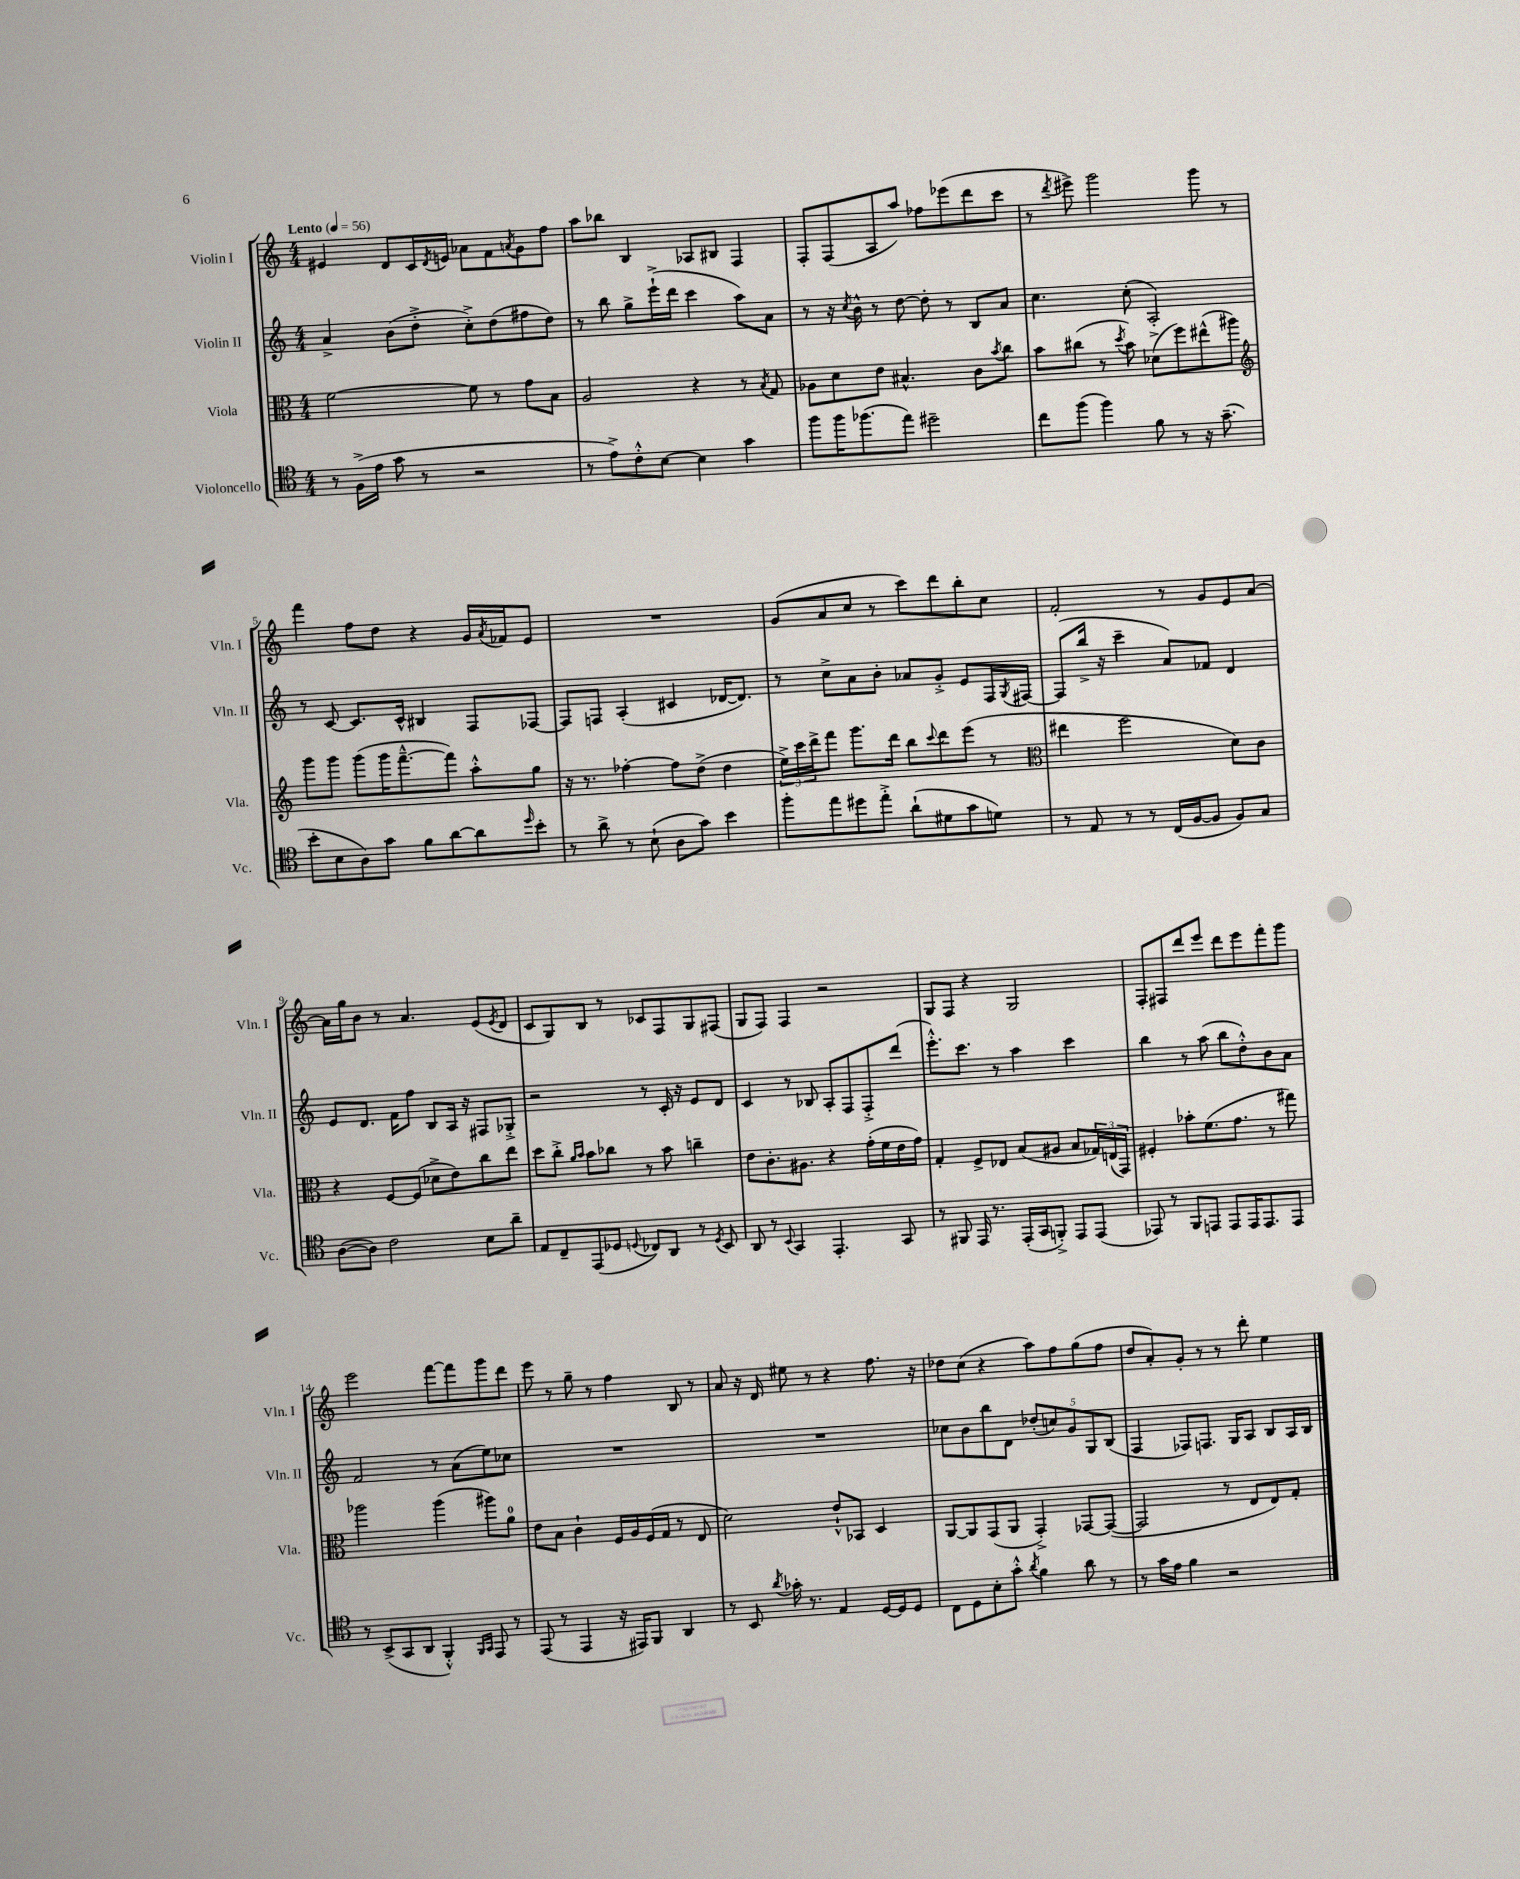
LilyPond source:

<<
\new StaffGroup <<
\new Staff = "s0" \with { instrumentName = "Violin I" shortInstrumentName = "Vln. I" } {
    \clef treble \key c \major \numericTimeSignature \time 4/4 \tempo "Lento" 4 = 56
    eis'4 d'8 c'16 \acciaccatura { d'8 } e'16 aes'8 f'8 \acciaccatura { a'8 } g'8 f''8 |
    a''8 bes''8 b4 aes8 bis8 f4 |
    f8-. f8( a8 a''8) fes''8 ees'''8( d'''8 c'''8 |
    r8 \acciaccatura { d'''8 } eis'''8->) g'''2 g'''8 r8 |
    f'''4 f''8 d''8 r4 g'16 \acciaccatura { a'8 } fes'16 e'8 |
    R1 |
    g'8( a'8 c''8 r8 c'''8) d'''8 b''8-. c''8 |
    f'2-. r8 g'8 e'8 a'8~ |
    a'16 g''16 b'8 r8 a'4. e'8( \acciaccatura { e'8 } d'8 |
    c'8 g8) b8 r8 ces'8 f8 g8 fis8( |
    g8 f8) f4 r2 |
    g8 f8 r4 g2 |
    f8-. fis8 d'''8 e'''8 d'''8 e'''8 f'''8-. g'''8 |
    e'''2 f'''8~ f'''8 g'''8 d'''8 |
    e'''8 r8 g''8-- r8 f''4 b8 r8 |
    a'8 r16 d'16 eis''8 r8 r4 f''8. r16 |
    des''8 c''8( r4 a''8) f''8 g''8( f''8 |
    d''8 a'8-.) g'8-. r8 r8 d'''8-. e''4 \bar "|." |
}
\new Staff = "s1" \with { instrumentName = "Violin II" shortInstrumentName = "Vln. II" } {
    \clef treble \key c \major \numericTimeSignature \time 4/4
    a'4-> b'8( d''8-.-> c''8-.->) d''8( fis''8 d''8) |
    r8 b''8 g''8-> e'''16-!->( d'''16 c'''4 a''8) a'8 |
    r8 r16 \acciaccatura { c''8 } b'16-^ r8 d''8~ d''8-. r8 b8 a'8 |
    c''4. c''8-.( a2-.) |
    r8 c'8~ c'8. c'16-^ bis4 f8 fes8~ |
    fes8 f8 a4-.( cis'4 des'16~ des'8.) |
    r8 c''8-> a'8 b'8-. aes'8 g'8-.-> e'8 f16 \acciaccatura { g8 } fis16~ |
    fis8( b''16-> r16 c'''4-- a'8) fes'8 d'4 |
    e'8 d'8. f'16 f''8 b8 a16 r16 fis8 ges8-.-> |
    r2 r8 c'16-. r16 e'8 d'8 |
    c'4 r8 bes8 a8-. f8 f8-.-> d'''8( |
    e'''8.-.-^) c'''8. r8 a''4 c'''4 |
    b''4 r8 a''8( b''8 d''8-.-^) b'8 a'8 |
    f'2 r8 a'8( e''8) ces''8 |
    R1 |
    R1 |
    ces''8 b'8 b''8 d'8 \tuplet 5/4 { des''8-.( c''8) g'8 g8 b8( } |
    f4 fes8) f8. g16 a8 b8 a16 b16 \bar "|." |
}
\new Staff = "s2" \with { instrumentName = "Viola" shortInstrumentName = "Vla." } {
    \clef alto \key c \major \numericTimeSignature \time 4/4
    f'2~ f'8 r8 g'8 b8 |
    a2 r4 r8 \acciaccatura { b8 } g8 |
    aes8 d'8 e'8 bis4.-^ c'8 \acciaccatura { b'8 } c''8 |
    b'8 cis''8( r8 \acciaccatura { d''8 } b'8) des'8->( f''8) eis''8-^( ais''8) |
    \clef treble g'''8 g'''8 g'''8( g'''16 f'''8.~---^ f'''8) a''8-.-^ g''8 |
    r16 r8. fes''4~-. fes''8 d''8->( d''4 |
    \tuplet 3/2 { e''16->) c'''16 d'''16-> } f'''8 g'''8. d'''16 b''8 \appoggiatura { c'''8 } d'''8 e'''8( r8 |
    \clef alto eis''4 f''2 d'8) c'8 |
    r4 f8~ f8( des'8-> e'8) c''8 e''8 |
    d''8 c''8-.-> \grace { a'16 b'16 } b'8 ces''8 r8 b'8 c''4-- |
    e'8 c'8.-. ais8. r4 g'16-.( f'16 e'16 g'16) |
    g4-. f8-> ees8 b8( ais8 b8 \tuplet 3/2 { ges16) e16( g,16) } |
    fis4-. bes'8-. f'8.( g'8. r8 gis''8) |
    aes''2 aes''4( ais''8) a'8-0 |
    e'8 b8 c'4-! f16 a16 f16( g16 r8 e8 |
    d'2) e'8-!-^ bes,8 d4 |
    a,8~ a,8 g,8( a,8 g,4-.->) ges,8~ ges,8~( |
    ges,2 r8 e8 e8) g8-. \bar "|." |
}
\new Staff = "s3" \with { instrumentName = "Violoncello" shortInstrumentName = "Vc." } {
    \clef tenor \key c \major \numericTimeSignature \time 4/4
    r8 f16->( e'16 g'8 r8 r2 |
    r8 e'8->) c'8-.-^ b8~ b4 g'4 |
    f''8 f''16 fes''8.( e''8) dis''2-- |
    c''8 f''8( f''4) f'8 r8 r16 g'8.--( |
    b'8-. b8 a8) g'8 f'8 a'8~ a'8 \grace { d''16 } b'8-. |
    r8 a'8-> r8 b8-!( a8 g'8) b'4 |
    f''8-. e''8 dis''8 e''8-.-> a'8-!( dis'8 g'8 d'8) |
    r8 e8 r8 r8 c16( f16~ f8 f8) g8 |
    a8~( a8) c'2 b8 a'8-- |
    e8 c8-- e,8( des8 \appoggiatura { d8 } ces8) a,8 r8 \acciaccatura { d8 } b,8 |
    a,8 r8 \appoggiatura { b,8 } g,4 e,4.-. g,8 |
    r8 fis,8 e,16 r8. e,16-.( g,16 f,8-.->) e,8 e,8( |
    ees,8) r8 f,8 e,8 e,8 e,16 e,8. e,8 |
    r8 b,8->( g,8 a,8 f,4-.-^) \grace { f,16 g,16 } e,8 r8 |
    e,8( r8 e,4 r16 eis,16) f,8 a,4 |
    r8 b,8 \acciaccatura { a'8 } ges'16-. r8. e4 d16~ d16 d8 |
    c8 d8 b8-. g'8-.-^ \acciaccatura { a'8 } f'4 a'8 r8 |
    r8 g'16 e'16 f'4 r2 \bar "|." |
}
>>
>>
